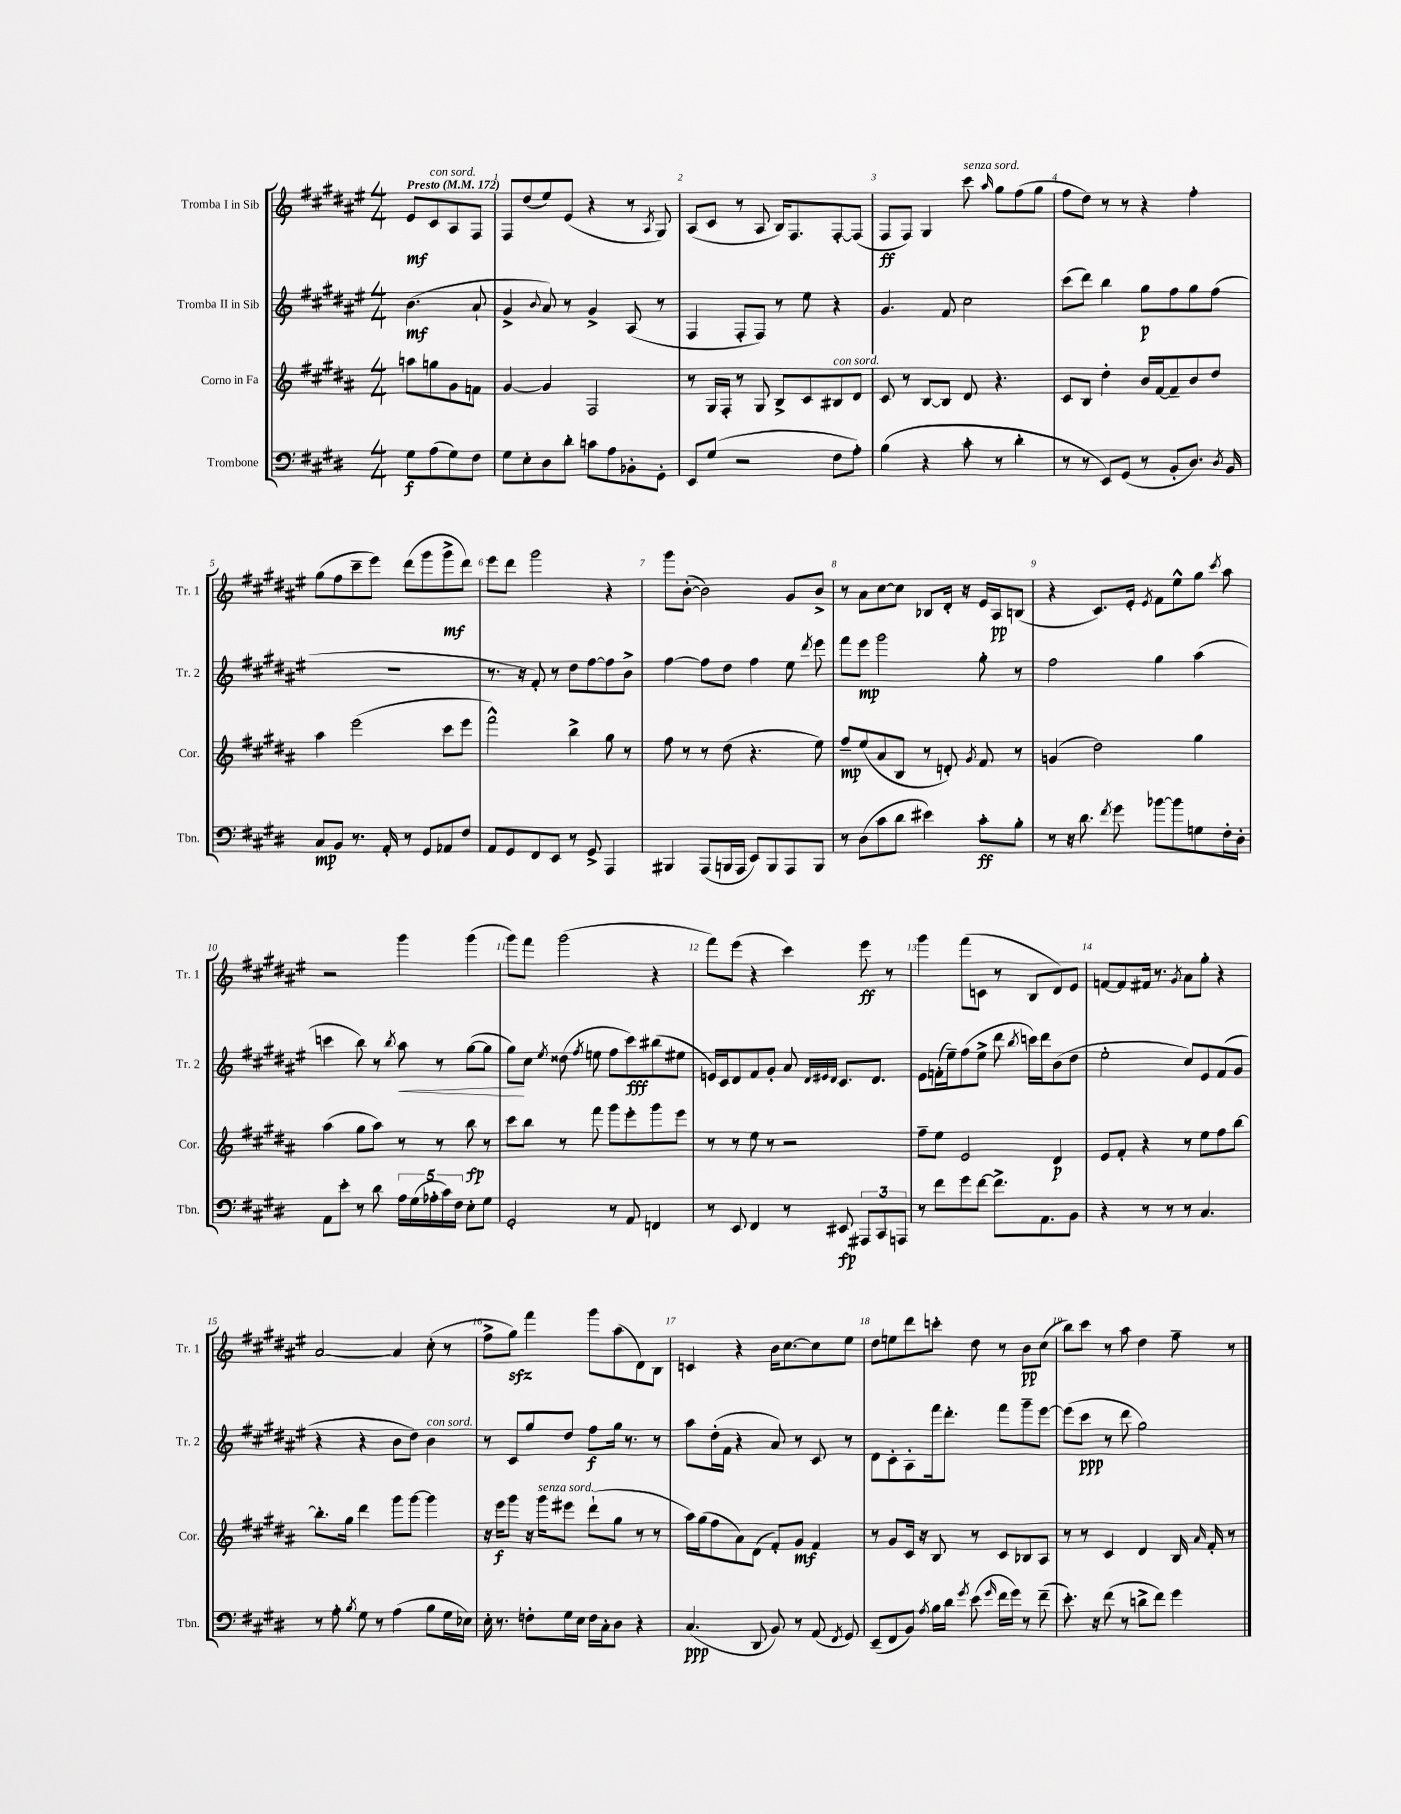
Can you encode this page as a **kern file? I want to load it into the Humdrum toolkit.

**kern	**kern	**kern	**kern
*staff4	*staff3	*staff2	*staff1
*clefF4	*clefG2	*clefG2	*clefG2
*k[f#c#g#d#]	*k[f#c#g#d#a#]	*k[f#c#g#d#a#e#]	*k[f#c#g#d#a#e#]
*M4/4	*M4/4	*M4/4	*M4/4
*MM172	*MM172	*MM172	*MM172
8G#\L	8aa\L	(4.b\	8e#/L
(8A\	8gg\	.	8c#/
8G#\)	8g#\	.	8A#/
8F#\J	8f\J	8a#`/	8F#/J
=	=	=	=
8G#\L	[4g#/	4g#^/	8F#/L
8E'\	.	.	(8dd#/
.	.	8qqb/	.
8D#\	4g#/]	8a#/)	8ee#/)
8d#'\J	.	8r	(8e#/J
8c\L	2F#/	4g#^/	4r
8A\	.	.	.
8BB-'\	.	(8A#/	8r
.	.	.	8qA#/
8GG#'\J	.	8r	8G#/)
=	=	=	=
8EE/L	8r	4F#/	(8A#/L
(8G#/J	16G#/LL	.	8c#/J
.	16F#'/JJ	.	.
2r	8r	8F#'/L	8r
.	8G#/	8F#/J)	8A#/
.	8B^/L	8r	16B/LK)
.	.	.	8.F#/
.	8c#/	8ee#\	.
8F#\L	8B#/	4r	[8F#'/
8A'\J)	8d#/J	.	(8F#/]J
=	=	=	=
(4B\	8c#/	4.g#/	8F#/L
.	8r	.	8F#/J)
4r	[8B/L	.	4G#/
.	8B/]J	8f#/	.
8c#'\	8d#/	2cc#\	8ccc#\
.	.	.	16qqaa#/
8r	4.r	.	8gg#\L
4d#'\	.	.	(8ff#\
.	.	.	8gg#\J
=	=	=	=
8r	8c#/L	(8ccc#\L	8ff#\L
8r	8B/J	8ddd#\J)	8dd#\J)
8EE/L)	4dd#'\	4bb\	8r
(8GG#/J	.	.	8r
8r	16b/LL	8gg#\L	4r
.	[16f#/J	.	.
8BB'/L	8f#~/]	8ff#\	.
8.D#/J)	8b/	8gg#\	4ff#'\
.	8dd#/J	(8ff#\J	.
8qD#/	.	.	.
16BB/	.	.	.
=	=	=	=
8C#/L	4aa#\	1r	(8gg#\L
8BB/J	.	.	8ff#\
8.r	(2eee\	.	8ccc#~\
.	.	.	8eee#\J)
16AA'/	.	.	.
8r	.	.	(8ddd#\L
8GG#/L	.	.	8ggg#\
8AA-/	8ccc#\L	.	8ggg#^\
8F#/J	8eee\J	.	8ddd#\J)
=	=	=	=
8AA/L	2fff#^^\)	8.r	8eee#\L
8GG#/	.	.	8ddd#\J
.	.	16r	.
8FF#/	.	8f#'/)	2ggg#\
8EE/J	.	8r	.
8r	4bb^\	8dd#\L	.
8GG#^/	.	[8ff#\	.
4AAA/	8gg#\	8ff#\]	4r
.	8r	8b^\J	.
=	=	=	=
4BBB#/	8ff#\	[4ff#\	8ggg#\L
.	8r	.	([8b'\J
(8AAA/L	8r	8ff#\]L	2b\])
16BBB/L	(8dd#\	8dd#\J	.
16AAA/JJ	.	.	.
8EE/L)	4.r	4ff#\	.
8BBB/	.	.	.
8AAA/	.	8ee#\	8g#/L
.	.	8qddd#/	.
8BBB/J	8ee\)	8eee#\	8b^/J
=	=	=	=
8r	8ff#~/L	8fff#\L	8r
(8D#\L	(8ee/	8eee#\J	8a#\L
8c#\	8a#/	2ggg#\	[8cc#\
8d#\J	8B/J	.	8cc#\]J
4e#\)	8r	.	8B-/L
.	8d'/)	.	16d#'/Jk
.	.	.	16r
.	8qg#/	.	.
8c#'\L	8f#/	8gg#'\	16e#/LL
.	.	.	16A#/J
8B'\J	8r	8r	(8B/J
=	=	=	=
8r	(4g/	2ff#\	4r
16r	.	.	.
8.d#\	.	.	.
.	2dd#\)	.	8.c#/L)
8qf#/	.	.	.
8g#\	.	.	.
.	.	.	16e#'/Jk
.	.	.	8qe#/
[8b-\L	.	4gg#\	8f#\L
8b-\]	.	.	8ee#^^\
8G\	4gg#\	(4aa#\	8gg#\J
.	.	.	8qccc#/
16F#'\L	.	.	8aa#\
16D#'\JJ	.	.	.
=	=	=	=
8AA\L	(4aa#\	4ccc\	2r
8e'\J	.	.	.
8r	8gg#\L	8bb\)	.
8d#\	8aa#\J)	8r	.
.	.	8qbb/	.
20A\LL	8r	8aa#\	4ggg#\
(20G#\	.	.	.
20A-'\	.	.	.
.	8r	8r	.
20c#\)	.	.	.
20F#\JJ	.	.	.
8E'\L	8bb\	([8gg#\L	(4ggg#\
8G#\J	8r	8gg#\]J	.
=	=	=	=
2GG#'/	8ccc#\L	8gg#\L)	8ggg#\L)
.	8bb\J	8cc#\J	8fff#\J
.	.	8qee#/	.
.	8r	(8dd##\	(2ggg#\
.	.	8qff#/	.
.	8fff#\	8ee\	.
8r	8ggg#\L	8ff#\L	.
8AA/	8eee'\	8ccc#\)	.
4FF/	8ggg#\	(8bb#\	4r
.	8eee\J	8ee#\J	.
=	=	=	=
8r	8r	16e/LL)	8fff#\L)
.	.	16c#/J	.
8EE/	8r	8d#/	(8eee#\J
4FF#/	8ee\	8f#/	4r
.	8r	8g#'/J	.
8r	2r	8a#/	4ccc#\)
.	.	32qqd#/LLL	.
.	.	32qqe#/	.
.	.	32qqd#/JJJ	.
8EE#/	.	8.c#/L	.
12AAA#/L	.	.	8eee#\
.	.	8.d#/J	.
12CC#/	.	.	.
.	.	.	8r
12AAA/J	.	.	.
=	=	=	=
8r	8ff#~\L	8e#\L	4ggg#\
8f#\L	8ee\J	(16f'\L	.
.	.	16ee#~\J)	.
8g#\	2e/	(8ff#\	(8fff#\L
[8f#\J	.	8ee#^\J	8c\J
8.f#^\]L	.	8ddd#\	8r
.	.	8qbb/	.
.	.	16ccc\LL)	8B/L
8.AA\	.	16ddd#\J	.
.	4d#/	(8b\	8d#/)
8BB\J	.	8dd#\J	8e#/J
=	=	=	=
4r	8e/L	2ee#'\	[8f/L
.	8f#'/J	.	8f/]
8r	4r	.	16f#/Jk
.	.	.	8.r
8r	.	.	.
.	.	.	8qg#/
8r	8r	8cc#/L)	8a#\L
4.C#/	8ee\L	8e#/	8gg#'\J
.	8ff#\	(8f#/	4r
.	[8bb\J	8g#/J	.
=	=	=	=
8r	8.bb'\]L	4r	[2a#/
8A'\	.	.	.
.	16gg#\Jk	.	.
8qB/	.	.	.
8G#\	4ddd#\	4r	.
8r	.	.	.
(4A\	8ggg#\L	8b\L	4a#/]
.	[8ggg#\J	8dd#\J)	.
8B\L	4ggg#\]	4b\	(8cc#'\
16G#\L	.	.	8r
16E-\JJ)	.	.	.
=	=	=	=
16E'\	16r	8r	8ff#^\L
8.r	16eee\LK	.	.
.	8ggg#\J	8c#/L	8gg#\J)
8F'\L	16r	8gg#/	4fff#\
.	16ggg#\LK	.	.
16G#\L	8eee#\J	8dd#/J	.
16E\JJ	.	.	.
16F\LL	(8ddd#`\L	8ff#\L	8ggg#\L
16C#'\J	.	.	.
8D#\J	8gg#\J	16gg#\Jk	(8aa#\
.	.	8.r	.
4r	8r	.	8d#\)
.	8r	8r	8B\J
=	=	=	=
(4.C#/	16aa#\LL)	8aa#\L	4c/
.	(16gg#\J	.	.
.	8ff#\	(16dd#'\L	.
.	.	16f#\JJ	.
.	8a#\)	4r	4r
8DD#/	(8d#\J	.	.
8BB/)	8f#'/L)	8a#/)	16b\LK
.	.	.	[8.cc#\
8r	8g#/J	8r	.
(8AA/	4f#/	8c#/	8cc#\]
8qFF#/	.	.	.
8GG#/)	.	8r	8ee#\J
=	=	=	=
(8EE~/L	8r	8d#\L	8dd#\L
8FF#/	8g#/L	8c#'\	8ee\
8BB/J)	16c#/Jk	8A#'\	8ddd#\
.	16r	.	.
8qA/	.	.	.
16B\LL	8B/	16fff#\k	8ccc'\J
16d#\JJ	.	8.ddd#'\J	.
8qg#/	.	.	.
(8e\	8r	.	8dd#\
16qqg#/	.	.	.
16f#\LL	8c#/L	8fff#\L	8r
16g#\JJ)	.	.	.
8r	8B-/	8ggg#~\	8b\L
(8f#~\	8A#/J	[8eee#\J	(8cc#\J
=	=	=	=
8.e'\)	8r	(8eee#\]L	8bb\L)
.	8r	8ccc#\J	8ccc#\J
16r	.	.	.
(8f#\	4c#/	8r	8r
8r	.	8ddd#\	8aa#\
8d^\L	4d#/	2gg#\)	4dd#\
8f#\J)	.	.	.
4g#\	16B/	.	8ff#~\
.	16qqa#/	.	.
.	16f#'/	.	.
.	8r	.	8r
==	==	==	==
*-	*-	*-	*-
